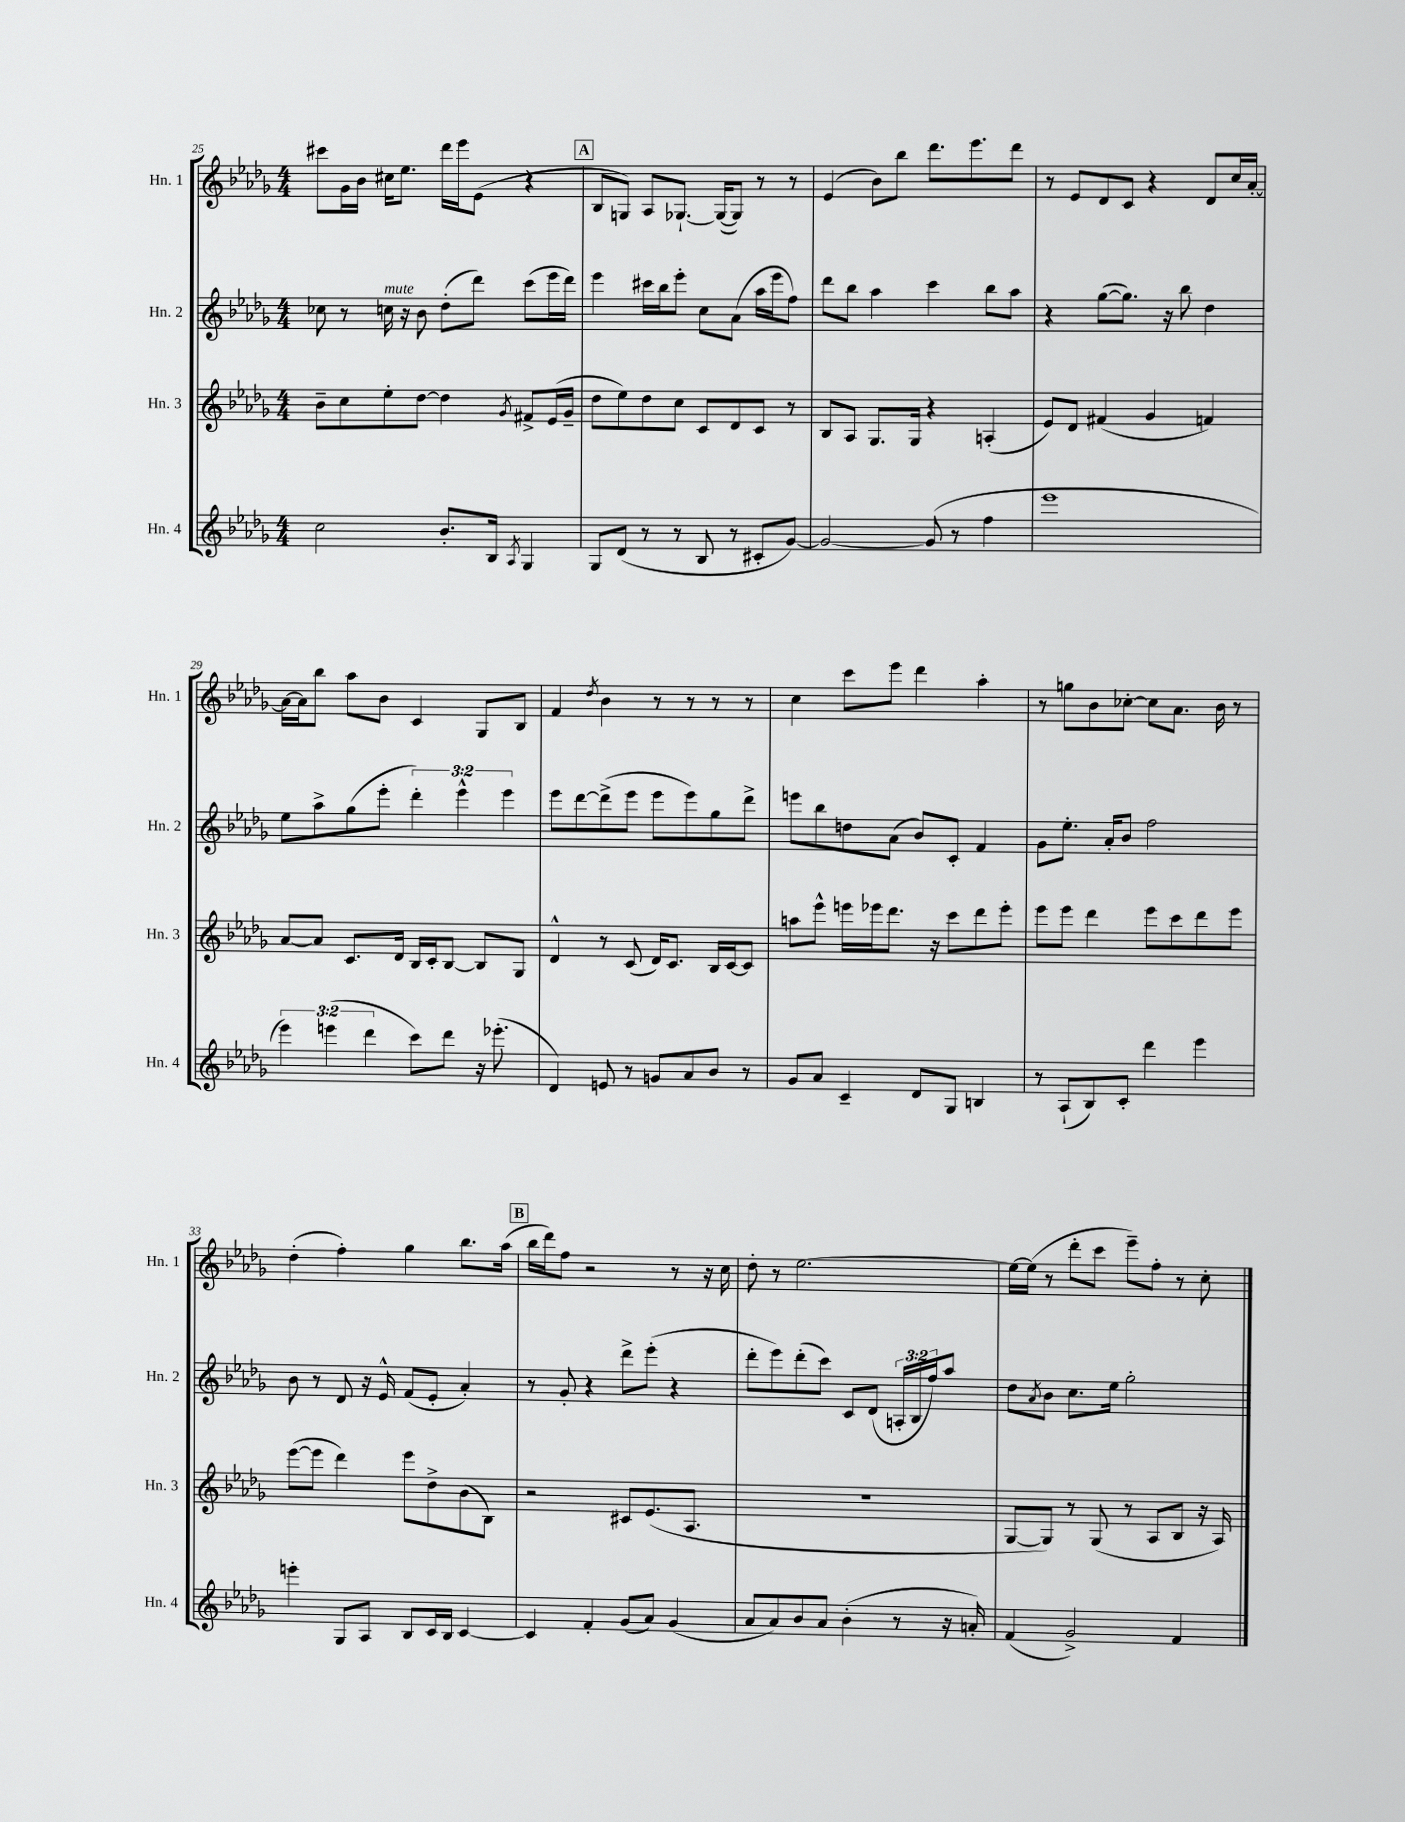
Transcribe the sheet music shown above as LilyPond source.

<<
\new StaffGroup <<
\new Staff = "s0" \with { instrumentName = "Hn. 1" shortInstrumentName = "Hn. 1" } {
    \clef treble \key des \major \numericTimeSignature \time 4/4
    cis'''8 ges'16 bes'16 cis''16 ees''8. des'''16 ees'''16 ees'8( r4 |
    \mark \markup { \box "A" } bes8 g8) aes8 ges8.~-! ges16~( ges8) r8 r8 |
    ees'4( bes'8) bes''8 des'''8. ees'''8. des'''8 |
    r8 ees'8 des'8 c'8 r4 des'8 c''16 aes'16~-. |
    aes'16~ aes'16 bes''8 aes''8 bes'8 c'4 ges8 bes8 |
    f'4 \acciaccatura { des''8 } bes'4 r8 r8 r8 r8 |
    c''4 c'''8 ees'''8 des'''4 aes''4-. |
    r8 g''8 bes'8 ces''8~-. ces''8 aes'8. bes'16 r8 |
    des''4-.( f''4-.) ges''4 bes''8. aes''16( |
    \mark \markup { \box "B" } bes''16 des'''16) f''8 r2 r8 r16 c''16 |
    des''8-. r8 ees''2.~ |
    ees''16~ ees''16( r8 des'''8-. c'''8 ees'''8--) f''8-. r8 c''8-. \bar "|." |
}
\new Staff = "s1" \with { instrumentName = "Hn. 2" shortInstrumentName = "Hn. 2" } {
    \clef treble \key des \major \numericTimeSignature \time 4/4 \override Staff.TupletNumber.text = #tuplet-number::calc-fraction-text
    ces''8 r8 c''16^\markup { \italic "mute" } r16 bes'8 des''8-.( des'''8) c'''8( ees'''16 des'''16) |
    \mark \markup { \box "A" } ees'''4 cis'''16 bes''16 ees'''8-. c''8 aes'8( aes''16 ees'''16 f''8) |
    des'''8 bes''8 aes''4 c'''4 bes''8 aes''8 |
    r4 ges''8~( ges''8.) r16 bes''8 des''4 |
    ees''8 aes''8-> ges''8( ees'''8-. \tuplet 3/2 { des'''4-.) ees'''4-^ ees'''4 } |
    ees'''8 des'''8~ des'''8->( ees'''8 ees'''8 ees'''8) ges''8 des'''8-> |
    e'''8 bes''8 d''8 aes'8( bes'8) c'8-. f'4 |
    ges'8 ees''8.-. aes'16-. bes'8 f''2 |
    bes'8 r8 des'8 r16 ees'16-^ f'8( ees'8-. aes'4-.) |
    \mark \markup { \box "B" } r8 ges'8-. r4 des'''8-> ees'''8-.( r4 |
    des'''8-. ees'''8) des'''8-.( c'''8) c'8 des'8( \tuplet 3/2 { a16-. bes16 f''16) } aes''8 |
    des''8 \acciaccatura { aes'8 } bes'8 c''8. ees''16 ges''2-. \bar "|." |
}
\new Staff = "s2" \with { instrumentName = "Hn. 3" shortInstrumentName = "Hn. 3" } {
    \clef treble \key des \major \numericTimeSignature \time 4/4
    bes'8-- c''8 ees''8-. des''8~ des''4 \acciaccatura { ges'8 } fis'8-> ees'16( ges'16-- |
    \mark \markup { \box "A" } des''8 ees''8) des''8 c''8 c'8 des'8 c'8 r8 |
    bes8 aes8 ges8. ges16 r4 a4-.( |
    ees'8) des'8 fis'4( ges'4 f'4) |
    aes'8~ aes'8 c'8. des'16 bes16 c'16-. bes8~ bes8 ges8 |
    des'4-^ r8 c'8( des'16) c'8. bes16 c'16~ c'8 |
    a''8 ees'''8-^ e'''16 ees'''16 des'''8. r16 c'''8 des'''8 ees'''8-. |
    ees'''8 ees'''8 des'''4 ees'''8 c'''8 des'''8 ees'''8 |
    ees'''8~( ees'''8 des'''4) ees'''8 des''8-> bes'8( bes8) |
    \mark \markup { \box "B" } r2 cis'8 ees'8.( aes8. |
    R1 |
    ges8~ ges8) r8 ges8( r8 aes8 bes8 r16 aes16) \bar "|." |
}
\new Staff = "s3" \with { instrumentName = "Hn. 4" shortInstrumentName = "Hn. 4" } {
    \clef treble \key des \major \numericTimeSignature \time 4/4 \override Staff.TupletNumber.text = #tuplet-number::calc-fraction-text
    c''2 bes'8.-. bes16 \acciaccatura { aes8 } ges4 |
    \mark \markup { \box "A" } ges8 des'8( r8 r8 bes8 r8 cis'8-. ges'8~) |
    ges'2~ ges'8( r8 f''4 |
    ees'''1 |
    \tuplet 3/2 { ees'''4) e'''4( des'''4 } c'''8) des'''8 r16 ees'''8.-.( |
    des'4) e'8 r8 g'8 aes'8 bes'8 r8 |
    ges'8 aes'8 c'4-- des'8 ges8 b4 |
    r8 aes8-!( bes8) c'8-. des'''4 ees'''4 |
    e'''4-. ges8 aes8 bes8 c'16 bes16 c'4~ |
    \mark \markup { \box "B" } c'4 f'4-. ges'8( aes'8) ges'4( |
    aes'8 aes'8) bes'8 aes'8 bes'4-.( r8 r16 a'16-.) |
    f'4( ges'2->) f'4 \bar "|." |
}
>>
>>
\layout { \context { \Score currentBarNumber = #25 } }
